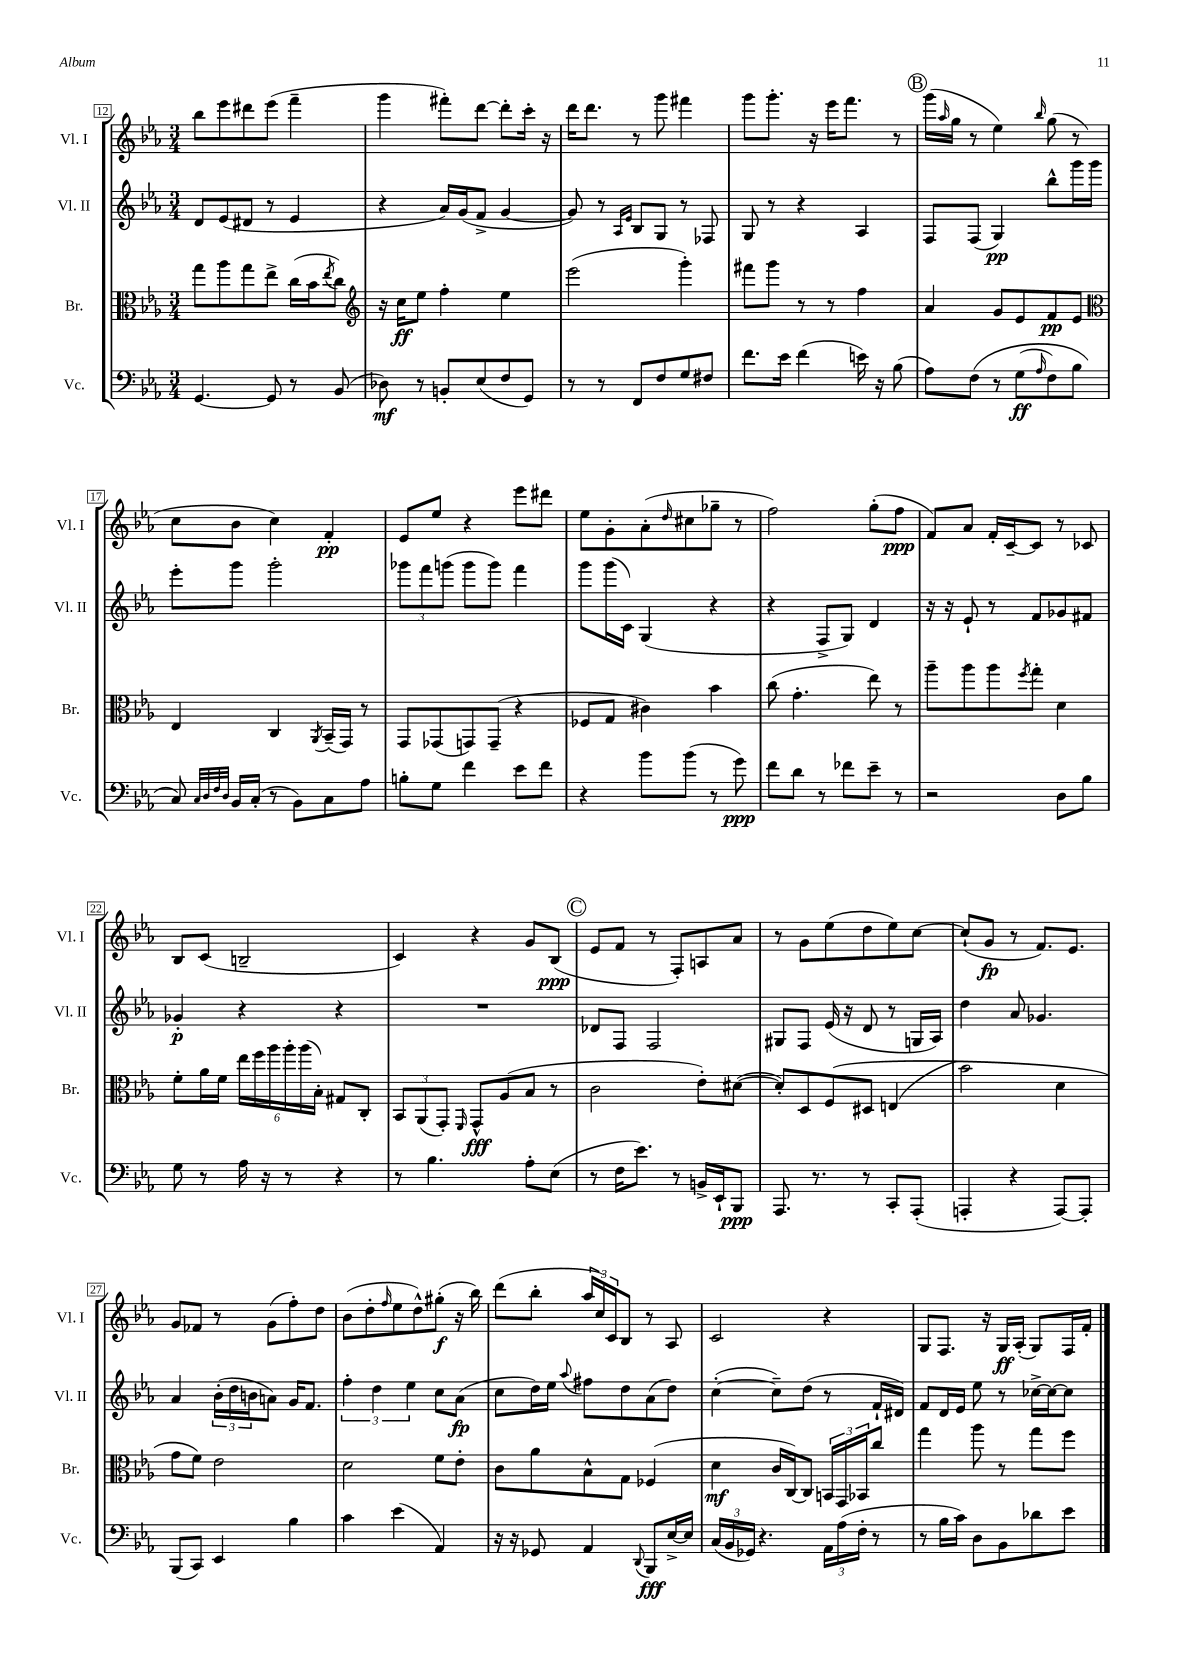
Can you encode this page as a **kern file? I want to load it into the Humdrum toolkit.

**kern	**dynam	**kern	**dynam	**kern	**dynam	**kern	**dynam
*part4	*part4	*part3	*part3	*part2	*part2	*part1	*part1
*staff4	*staff4	*staff3	*staff3	*staff2	*staff2	*staff1	*staff1
*I"Vc.	*	*I"Br.	*	*I"Vl. II	*	*I"Vl. I	*
*I'Vc.	*	*I'Br.	*	*I'Vl. II	*	*I'Vl. I	*
*clefF4	*	*clefC3	*	*clefG2	*	*clefG2	*
*k[b-e-a-]	*	*k[b-e-a-]	*	*k[b-e-a-]	*	*k[b-e-a-]	*
*M3/4	*	*M3/4	*	*M3/4	*	*M3/4	*
=12	=12	=12	=12	=12	=12	=12	=12
[4.GG/	.	8gg\L	.	8d/L	.	8bb-\L	.
.	.	8aa-\	.	(8e-/	.	8eee-\	.
.	.	8gg\	.	8d#X/J	.	8ddd#X\	.
8GG/]	.	8ee-^\J	.	8r	.	(8eee-\J	.
8r	.	(16cc\LL	.	4e-/	.	4fff~\	.
.	.	16b-\J	.	.	.	.	.
.	.	8qee-/	.	.	.	.	.
(8BB-/	.	8cc\J)	.	.	.	.	.
=13	=13	=13	=13	=13	=13	=13	=13
*	*	*clefG2	*	*	*	*	*
8D-X\)	mf	16r	.	4r	.	4ggg\	.
.	.	16cc\KL	ff	.	.	.	.
8r	.	8ee-\J	.	.	.	.	.
8BBn'/L	.	4ff'\	.	16a-/LL)	.	8fff#X'\L)	.
.	.	.	.	(16g/J	.	.	.
(8E-/	.	.	.	8f^/J	.	[8ddd\J	.
8F/	.	4ee-\	.	[4g/	.	8ddd'\L]	.
8GG/J)	.	.	.	.	.	16ccc'\Jk	.
.	.	.	.	.	.	16r	.
=14	=14	=14	=14	=14	=14	=14	=14
8r	.	(2eee-\	.	8g/])	.	16ddd\KL	.
.	.	.	.	.	.	8.ddd\J	.
8r	.	.	.	8r	.	.	.
.	.	.	.	16qqA-/LL	.	.	.
.	.	.	.	16qqe-/JJ	.	.	.
8FF/L	.	.	.	8B-/L	.	8r	.
8F/	.	.	.	8G/J	.	8ggg\	.
8G/	.	4ggg'\)	.	8r	.	4fff#X\	.
8F#X/J	.	.	.	8F-X/	.	.	.
=15	=15	=15	=15	=15	=15	=15	=15
8.f\L	.	8fff#X\L	.	8G/	.	8ggg\L	.
.	.	8ggg\J	.	8r	.	8.ggg'\J	.
16e-\Jk	.	.	.	.	.	.	.
(4f\	.	8r	.	4r	.	.	.
.	.	.	.	.	.	16r	.
.	.	8r	.	.	.	16eee-\KL	.
.	.	.	.	.	.	8.fff\J	.
16en\)	.	4ff\	.	4A-/	.	.	.
16r	.	.	.	.	.	.	.
(8B-\	.	.	.	.	.	8r	.
!!LO:REH:place=s1:t=B
=16	=16	=16	=16	=16	=16	=16	=16
8A-\L)	.	4a-/	.	8F/L	.	(16ggg\LL	.
.	.	.	.	.	.	16qqaa-/	.
.	.	.	.	.	.	16gg\JJ	.
(8F\J	.	.	.	(8F/J	.	8r	.
8r	.	8g/L	.	4G/)	pp	4ee-\)	.
(8G\L	ff	8e-/	.	.	.	.	.
16qqA-/	.	.	.	.	.	16qqbb-/	.
8F\)	.	8f/	pp	8bb-^^\L	.	(8gg\	.
8B-\J	.	8e-/J	.	16ggg\L	.	8r	.
.	.	.	.	16ggg\JJ	.	.	.
!!LO:LB:g=z
=17	=17	=17	=17	=17	=17	=17	=17
*	*	*clefC3	*	*	*	*	*
8C/)	.	4E-/	.	8eee-'\L	.	8cc\L	.
32qqC/LLL	.	.	.	.	.	.	.
32qqD/	.	.	.	.	.	.	.
32qqF/	.	.	.	.	.	.	.
32qqD/JJJ	.	.	.	.	.	.	.
16BB-/LL	.	.	.	8ggg\J	.	8b-\J	.
(16C'/JJ	.	.	.	.	.	.	.
8r	.	4C/	.	2ggg'\	.	4cc\)	.
8BB-\L)	.	.	.	.	.	.	.
.	.	8qAA-/	.	.	.	.	.
8C\	.	(16BB-~/LL	.	.	.	4f'/	pp
.	.	16GG/JJ)	.	.	.	.	.
8A-\J	.	8r	.	.	.	.	.
=18	=18	=18	=18	=18	=18	=18	=18
8Bn'\L	.	8GG/L	.	12ggg-X\L	.	8e-/L	.
.	.	.	.	12fff\	.	.	.
8G\J	.	(8GG-X/	.	.	.	8ee-/J	.
.	.	.	.	(12gggn\J	.	.	.
4f\	.	8GGn/)	.	8ggg\L	.	4r	.
.	.	(8GG~/J	.	8ggg\J)	.	.	.
8e-\L	.	4r	.	4fff\	.	8eee-\L	.
8f\J	.	.	.	.	.	8ddd#X\J	.
=19	=19	=19	=19	=19	=19	=19	=19
4r	.	8F-X/L	.	8ggg\L	.	8ee-\L	.
.	.	8G/J	.	(16ggg\L	.	8g'\	.
.	.	.	.	16c\JJ)	.	.	.
8b-\L	.	4c#X\)	.	(4G/	.	(8a-'\	.
.	.	.	.	.	.	16qqdd/	.
(8b-\J	.	.	.	.	.	8cc#X\	.
8r	.	4b-\	.	4r	.	8gg-X~\J	.
8g\)	ppp	.	.	.	.	8r	.
=20	=20	=20	=20	=20	=20	=20	=20
8f\L	.	(8cc\	.	4r	.	2ff\)	.
8d\J	.	4.g'\	.	.	.	.	.
8r	.	.	.	8F^/L	.	.	.
8f-X\L	.	.	.	8G/J)	.	.	.
8e-~\J	.	8ee-\)	.	4d/	.	(8gg'\L	.
8r	.	8r	.	.	.	8ff\J	ppp
=21	=21	=21	=21	=21	=21	=21	=21
2r	.	8aa-~\L	.	16r	.	8f/L)	.
.	.	.	.	16r	.	.	.
.	.	8aa-\	.	8e-`/	.	8a-/J	.
.	.	8aa-\	.	8r	.	16f'/LL	.
.	.	.	.	.	.	[16c~/J	.
.	.	8qff/	.	.	.	.	.
.	.	8gg'\J	.	8f/L	.	8c/J]	.
8D\L	.	4d\	.	8g-X/	.	8r	.
8B-\J	.	.	.	8f#X/J	.	8c-X/	.
!!LO:LB:g=z
=22	=22	=22	=22	=22	=22	=22	=22
8G\	.	8f'\L	.	4g-X'/	p	8B-/L	.
8r	.	16a-\L	.	.	.	(8c/J	.
.	.	16f\JJ	.	.	.	.	.
16A-\	.	24ee-\LL	.	4r	.	2Bn~/	.
.	.	24ff\	.	.	.	.	.
16r	.	.	.	.	.	.	.
.	.	24aa-\	.	.	.	.	.
8r	.	24aa-'\	.	.	.	.	.
.	.	(24aa-\	.	.	.	.	.
.	.	24B-'\JJ)	.	.	.	.	.
4r	.	8G#X/L	.	4r	.	.	.
.	.	8C'/J	.	.	.	.	.
=23	=23	=23	=23	=23	=23	=23	=23
8r	.	12BB-/L	.	2.r	.	4c/)	.
.	.	(12AA-/	.	.	.	.	.
4.B-\	.	.	.	.	.	.	.
.	.	12GG'/J)	.	.	.	.	.
.	.	16qqFF/	.	.	.	.	.
.	.	8GG^^/L	fff	.	.	4r	.
.	.	(8A-/	.	.	.	.	.
8A-'\L	.	8B-/J	.	.	.	8g/L	.
(8E-\J	.	8r	.	.	.	(8B-/J	ppp
!!LO:REH:place=s1:t=C
=24	=24	=24	=24	=24	=24	=24	=24
8r	.	2c\	.	8d-X/L	.	8e-/L	.
16F\KL	.	.	.	8F/J	.	8f/J	.
8.e-\J)	.	.	.	.	.	.	.
.	.	.	.	2F/	.	8r	.
8r	.	.	.	.	.	8F'/L)	.
16BBn^/LL	.	8e-'\L)	.	.	.	8An/	.
16EE-`/J	.	.	.	.	.	.	.
8BBB-/J	ppp	([8d#X\J	.	.	.	8a-/J	.
=25	=25	=25	=25	=25	=25	=25	=25
8.AAA-/	.	8d#'/L])	.	8G#X/L	.	8r	.
.	.	8D/	.	8F/J	.	8g\L	.
8.r	.	.	.	.	.	.	.
.	.	(8F/	.	(16e-/	.	(8ee-\	.
.	.	.	.	16r	.	.	.
8r	.	8D#X/J	.	8d/	.	8dd\	.
8CC'/L	.	(4En/	.	8r	.	8ee-\)	.
(8AAA-'/J	.	.	.	16Gn/LL	.	[8cc\J	.
.	.	.	.	16A-/JJ)	.	.	.
=26	=26	=26	=26	=26	=26	=26	=26
4AAAn'/	.	2b-\)	.	4dd\	.	(8cc`/L]	.
.	.	.	.	.	.	8g/J	fp
4r	.	.	.	8a-/	.	8r	.
.	.	.	.	4.g-X/	.	8.f/L)	.
[8AAA/L)	.	4d\	.	.	.	.	.
.	.	.	.	.	.	8.e-/J	.
8AAA'/J]	.	.	.	.	.	.	.
!!LO:LB:g=z
=27	=27	=27	=27	=27	=27	=27	=27
(8BBB-/L	.	8g\L	.	4a-/	.	8g/L	.
8CC/J)	.	8f\J)	.	.	.	8f-X/J	.
4EE-/	.	2e-\	.	(24b-'\LL	.	8r	.
.	.	.	.	24dd\	.	.	.
.	.	.	.	24bn\J	.	.	.
.	.	.	.	8an\J)	.	(8g\L	.
4B-\	.	.	.	16g/KL	.	8ff'\)	.
.	.	.	.	8.f/J	.	.	.
.	.	.	.	.	.	8dd\J	.
=28	=28	=28	=28	=28	=28	=28	=28
4c\	.	2d\	.	6ff'\	.	(8b-\L	.
.	.	.	.	.	.	8dd'\	.
.	.	.	.	6dd\	.	.	.
.	.	.	.	.	.	16qqff/	.
(4e-\	.	.	.	.	.	8ee-\	.
.	.	.	.	6ee-\	.	.	.
.	.	.	.	.	.	8dd^^\)	.
4AA-/)	.	8f\L	.	8cc\L	.	(8gg#X'\J	f
.	.	8e-'\J	.	(8a-\J	fp	16r	.
.	.	.	.	.	.	16bb-\)	.
=29	=29	=29	=29	=29	=29	=29	=29
16r	.	8c\L	.	8cc\L	.	(8ddd\L	.
16r	.	.	.	.	.	.	.
8GG-X/	.	8a-\	.	16dd\L)	.	8bb-'\J	.
.	.	.	.	16ee-\JJ	.	.	.
.	.	.	.	8qqaa-/	.	.	.
4AA-/	.	8B-^^\	.	8ff#X\L	.	24aa-/LL	.
.	.	.	.	.	.	24cc/)	.
.	.	.	.	.	.	24c/J	.
.	.	8G\J	.	8dd\	.	8B-/J	.
8qqDD/	.	.	.	.	.	.	.
8BBB-/L	fff	(4F-X/	.	(8a-\	.	8r	.
[16E-^/L	.	.	.	8dd\J)	.	8A-/	.
16E-/JJ]	.	.	.	.	.	.	.
=30	=30	=30	=30	=30	=30	=30	=30
(24C/LL	.	4d\	mf	([4cc'\	.	2c/	.
24BB-/	.	.	.	.	.	.	.
24GG-X/JJ)	.	.	.	.	.	.	.
4.r	.	.	.	.	.	.	.
.	.	16c/LL	.	8cc~\L])	.	.	.
.	.	[16C/J)	.	.	.	.	.
.	.	8C/J]	.	(8dd\J	.	.	.
24AA-\LL	.	24BBn/LL	.	8r	.	4r	.
(24A-\	.	24GG/	.	.	.	.	.
24F'\JJ	.	24BB-X/J	.	.	.	.	.
8r	.	8cc/J	.	16f`/LL	.	.	.
.	.	.	.	16d#X/JJ)	.	.	.
=31	=31	=31	=31	=31	=31	=31	=31
8r	.	4gg\	.	8f/L	.	8G/L	.
16B-\LL	.	.	.	16d/L	.	8.F/J	.
16c\JJ)	.	.	.	16e-/JJ	.	.	.
8D\L	.	8aa-\	.	8ee-\	.	.	.
.	.	.	.	.	.	16r	.
8BB-\	.	8r	.	8r	.	16G/LL	ff
.	.	.	.	.	.	(16A-'/JJ	.
8d-X\	.	8gg\L	.	[16cc-X^\LL	.	8G/L)	.
.	.	.	.	16cc-\J_	.	.	.
8e-\J	.	8ff\J	.	8cc-\J]	.	16F/L	.
.	.	.	.	.	.	16f'/JJ	.
==	==	==	==	==	==	==	==
*-	*-	*-	*-	*-	*-	*-	*-
